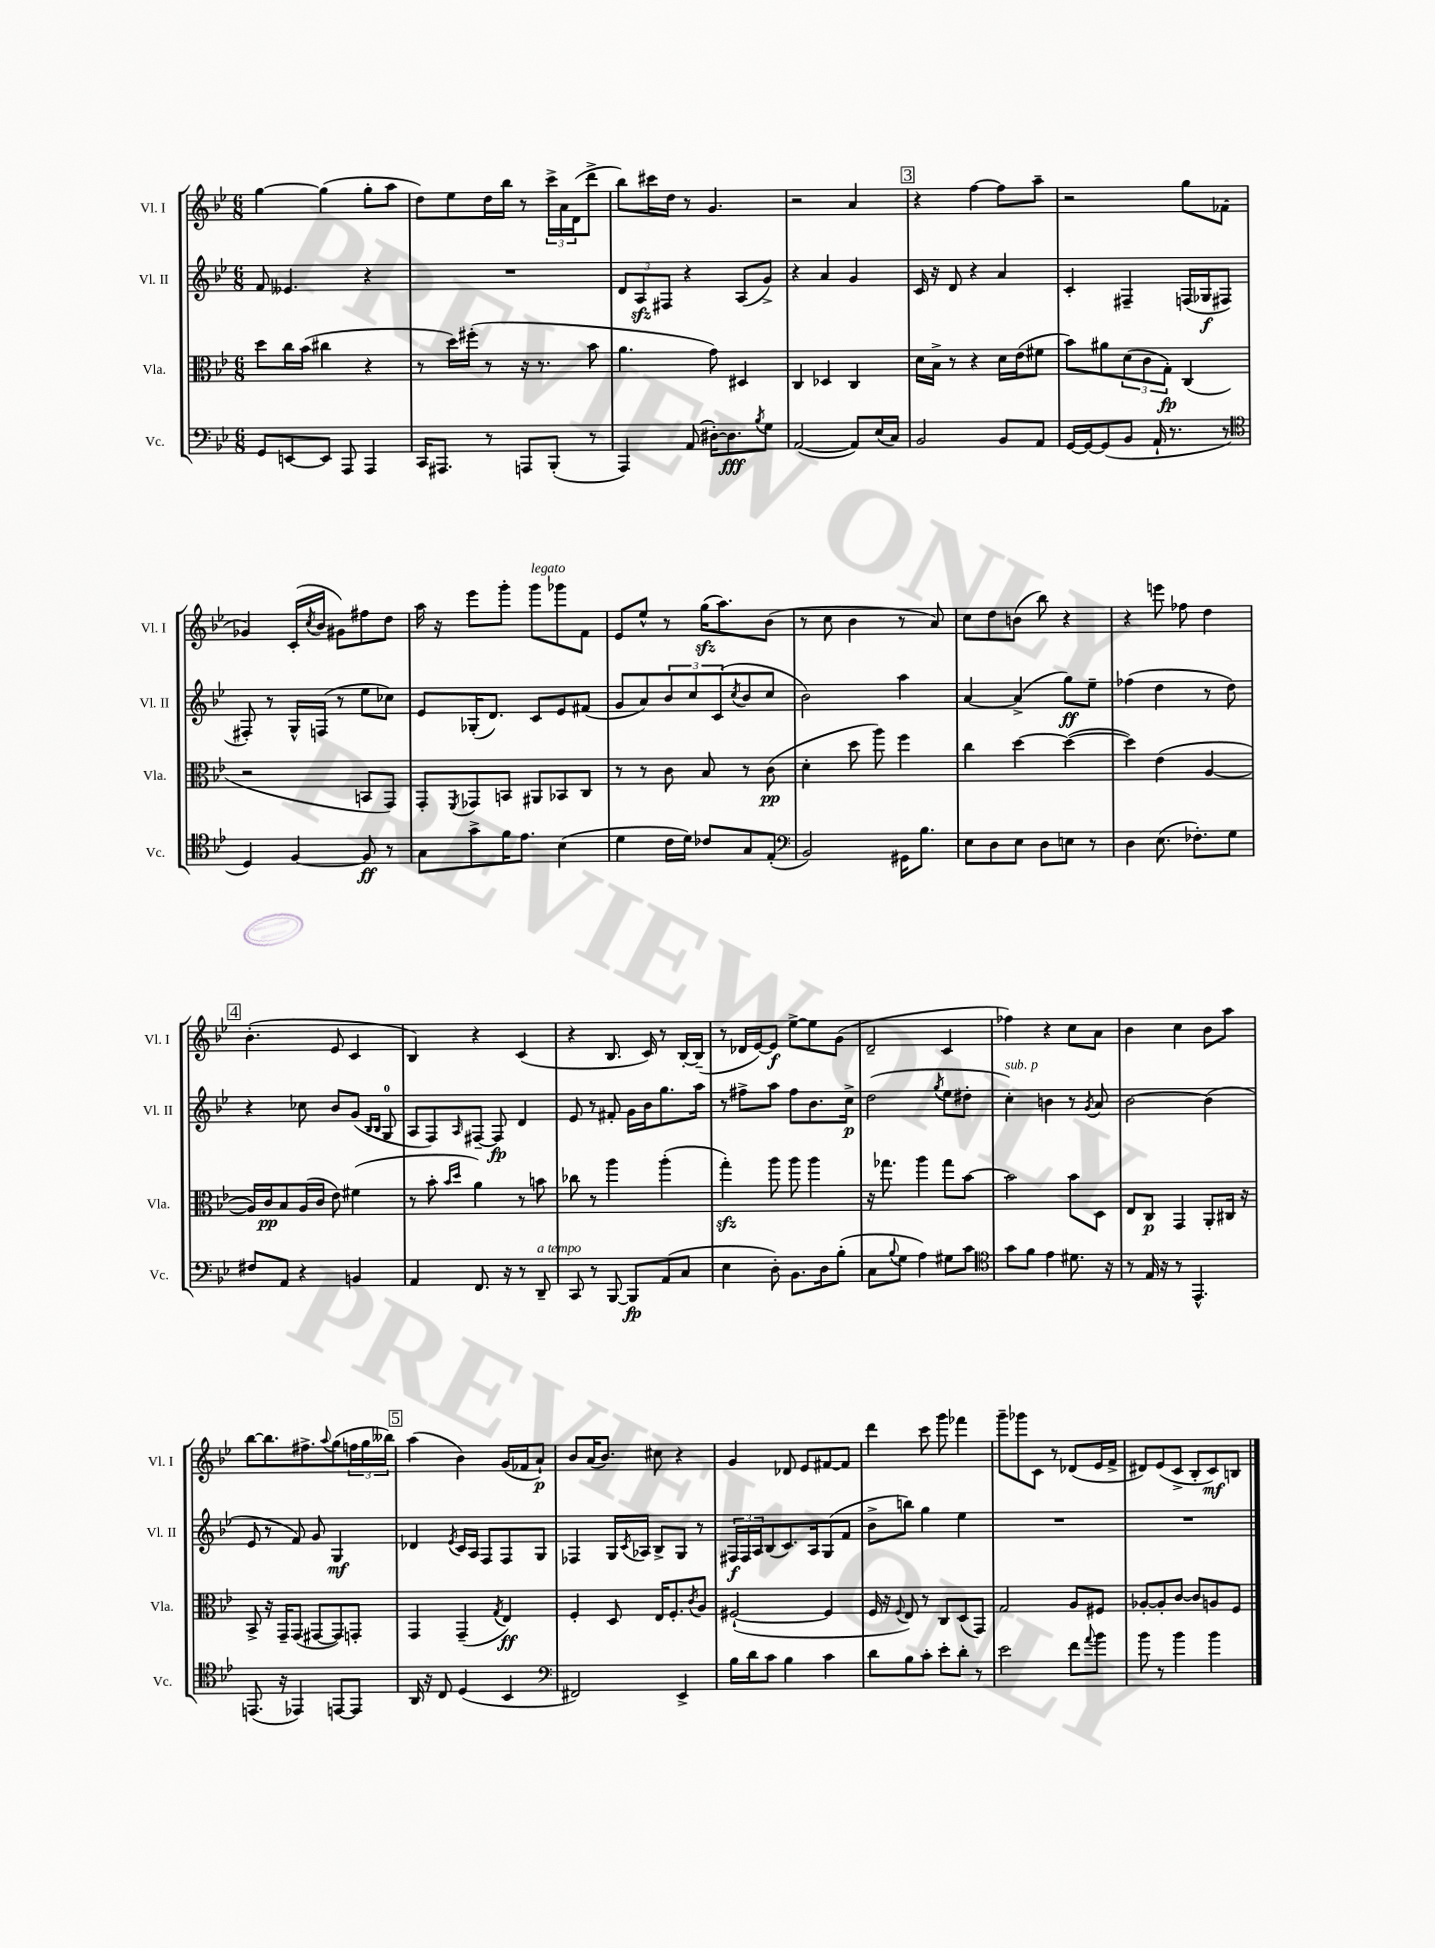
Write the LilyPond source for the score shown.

<<
\new StaffGroup <<
\new Staff = "s0" \with { instrumentName = "Vl. I" shortInstrumentName = "Vl. I" } {
    \clef treble \key bes \major \numericTimeSignature \time 6/8
    g''4~ g''4( g''8-. a''8 |
    d''8) ees''8 d''16 bes''16 r8 \tuplet 3/2 { c'''16-> a'16 d'16( } d'''8-> |
    bes''8) cis'''16 d''16 r8 g'4. |
    r2 a'4 |
    \mark \markup { \box "3" } r4 f''4~ f''8 a''8-- |
    r2 g''8 fes'8( |
    ges'4) c'16-.( \acciaccatura { c''8 } bes'16 gis'8) fis''8 d''8 |
    a''16 r16 ees'''8 g'''8-. g'''8^\markup { \italic "legato" } ges'''8 f'8 |
    ees'8 ees''8-^ r8 g''16\sfz( a''8.) bes'8( |
    r8 c''8 bes'4 r8 a'8) |
    c''8 d''8 b'8( bes''8) r4 |
    r4 e'''8 fes''8 d''4 |
    \mark \markup { \box "4" } bes'4.-.( ees'8 c'4 |
    bes4) r4 c'4( |
    r4 bes8. c'16) r8 bes16~-. bes16--( |
    r8 des'16 ees'16~) ees'8\f ees''8~-> ees''8 g'8( |
    d'2-- c'4 |
    fes''4) r4 c''8 a'8 |
    bes'4 c''4 bes'8 a''8 |
    bes''8~ bes''8. fis''8.-> \appoggiatura { a''8 } g''8( \tuplet 3/2 { f''16 g''16 beses''16) } |
    \mark \markup { \box "5" } a''4( bes'4) g'16( fes'16 a'8-!\p) |
    bes'8 a'16( bes'8.) cis''8 r4 |
    g'4 des'8 ees'8 fis'8~ fis'8 |
    d'''4 c'''8 g'''8 fes'''4 |
    g'''8-- ges'''8 c'8 r8 des'8( ees'16 f'16-> |
    dis'8) ees'8( c'8-> bes8-. c'8\mf) b8 \bar "|." |
}
\new Staff = "s1" \with { instrumentName = "Vl. II" shortInstrumentName = "Vl. II" } {
    \clef treble \key bes \major \numericTimeSignature \time 6/8
    f'8 eeses'4. r4 |
    R2. |
    \tuplet 3/2 { d'8 a8\sfz fis8 } r4 a8( g'8->) |
    r4 a'4 g'4 |
    \mark \markup { \box "3" } c'16 r16 d'8 r4 a'4 |
    c'4-. fis4-- f16( ges16\f fis8 |
    fis8-.) r8 g16-^ f16( r8 ees''8 ces''8) |
    ees'8 ges16-.( d'8.) c'8 ees'8 fis'8( |
    g'8 a'8) \tuplet 3/2 { bes'8 c''8 c'8( } \acciaccatura { c''8 } bes'8 c''8 |
    bes'2) a''4 |
    a'4~ a'4->( g''8\ff) ees''8-- |
    fes''4( d''4 r8 d''8) |
    \mark \markup { \box "4" } r4 ces''8 bes'8 g'8( \grace { bes16 bes16 } g8-0 |
    a8 f8) \grace { a16 } fis8~-- fis8\fp d'4 |
    ees'8 r8 fis'8-. g'16 bes'16 g''8. a''16 |
    r8 fis''8-> a''8 fis''8 bes'8. c''16->\p |
    d''2( \acciaccatura { g''8 } ees''8 dis''8-. |
    c''4-.^\markup { \italic "sub. p" }) b'4 r8 \acciaccatura { g'8 } a'8 |
    bes'2~ bes'4( |
    ees'8 r8 f'8) g'8 g4\mf |
    \mark \markup { \box "5" } des'4 \acciaccatura { ees'8 } c'16 a16 f8 f8 g8 |
    fes4 g16 \acciaccatura { c'8 } aes16 bes8-> g8 r8 |
    \tuplet 3/2 { fis16\f fis16 a16 } bes8( c'8.) a16 g8( f'8 |
    bes'8-> b''8) g''4 ees''4 |
    R2. |
    R2. \bar "|." |
}
\new Staff = "s2" \with { instrumentName = "Vla." shortInstrumentName = "Vla." } {
    \clef alto \key bes \major \numericTimeSignature \time 6/8
    d''8 c''16 bes'16( cis''4 r4 |
    r8 d''16) fis''16-.( r8 r16 r8. bes'8 |
    a'4. g'8) dis4 |
    c4 des4 c4 |
    \mark \markup { \box "3" } d'16 bes16-> r8 r4 d'16 ees'16( fis'8 |
    bes'8) ais'8 \tuplet 3/2 { d'8( c'8 g8-.\fp) } c4( |
    r2 b,8 g,8) |
    g,8-. \acciaccatura { f,8 } ges,8 b,8 ais,8 bes,8 c8 |
    r8 r8 c'8 bes8 r8 c'8\pp( |
    d'4-. d''8 a''8) f''4 |
    c''4 d''4~ d''4~( |
    d''4) ees'4( a4~ |
    \mark \markup { \box "4" } a16) c'16\pp bes8 a16( c'16 ees'8) fis'4( |
    r8 bes'8-. \grace { bes'16 d''16 } a'4) r8 b'8 |
    ces''8 r8 a''4 a''4-.( |
    g''4-.\sfz) a''8 a''8 a''4 |
    r16 ges''8. a''4 ges''8 bes'8~ |
    bes'2 bes'8 d8 |
    ees8 c8\p g,4 a,8-. cis16 r16 |
    bes,8-> r16 g,16-- g,8( gis,8~ gis,8) g,8-. |
    \mark \markup { \box "5" } g,4 g,4--( \acciaccatura { g8 } ees4\ff) |
    f4-. d8 ees16 f8.-. \acciaccatura { c'8 } a8 |
    fis2~-!( fis4 |
    f16 r16 \appoggiatura { f8 } ees8) r8 c8 d8( g,8) |
    g2 a8 fis8 |
    aes8~-. aes8-. c'8~ c'8 a8 f8 \bar "|." |
}
\new Staff = "s3" \with { instrumentName = "Vc." shortInstrumentName = "Vc." } {
    \clef bass \key bes \major \numericTimeSignature \time 6/8
    g,8 e,8~ e,8 a,,8 a,,4 |
    c,16 ais,,8. r8 a,,8 bes,,8-.( r8 |
    a,,4) a,8( dis16~-.) dis8.\fff \acciaccatura { bes8 } g8 |
    a,2~( a,8) ees16( c16) |
    \mark \markup { \box "3" } bes,2 bes,8 a,8 |
    g,16~ g,16~ g,8( bes,8 a,16-! r8. r8 |
    \clef tenor d4) f4~ f8\ff r8 |
    g8 g'8-> f'16 ees'8. bes4( |
    d'4 c'16 d'16) ces'8 g8 ees8-.( |
    \clef bass bes,2) gis,16 bes8. |
    ees8 d8 ees8 d8 e8 r8 |
    d4 ees8.( fes8.-.) g8 |
    \mark \markup { \box "4" } fis8 a,8 r4 b,4 |
    a,4 f,8. r16 r8 d,8--^\markup { \italic "a tempo" } |
    c,8 r8 bes,,8~ bes,,8\fp a,8( c8 |
    ees4 d8-.) bes,8. d16 bes8-.( |
    c8 \appoggiatura { bes8 } g8 a4) gis8 c'8 |
    \clef tenor g'8 f'8 ees'4 dis'8. r16 |
    r8 ees16 r16 r8 ees,4.-^ |
    e,8.( r16 ees,4) e,8~ e,8 |
    \mark \markup { \box "5" } a,16 r16 c8 d4( bes,4 |
    \clef bass fis,2) ees,4-> |
    bes16 d'16 c'8 bes4 c'4 |
    d'8 bes8 c'8-. ees'8-. d'8-. r8 |
    ees'2 f'8 \appoggiatura { a'8 } bes'8 |
    bes'8 r8 bes'4 bes'4 \bar "|." |
}
>>
>>
\layout { \context { \Score \remove "Bar_number_engraver" } }
